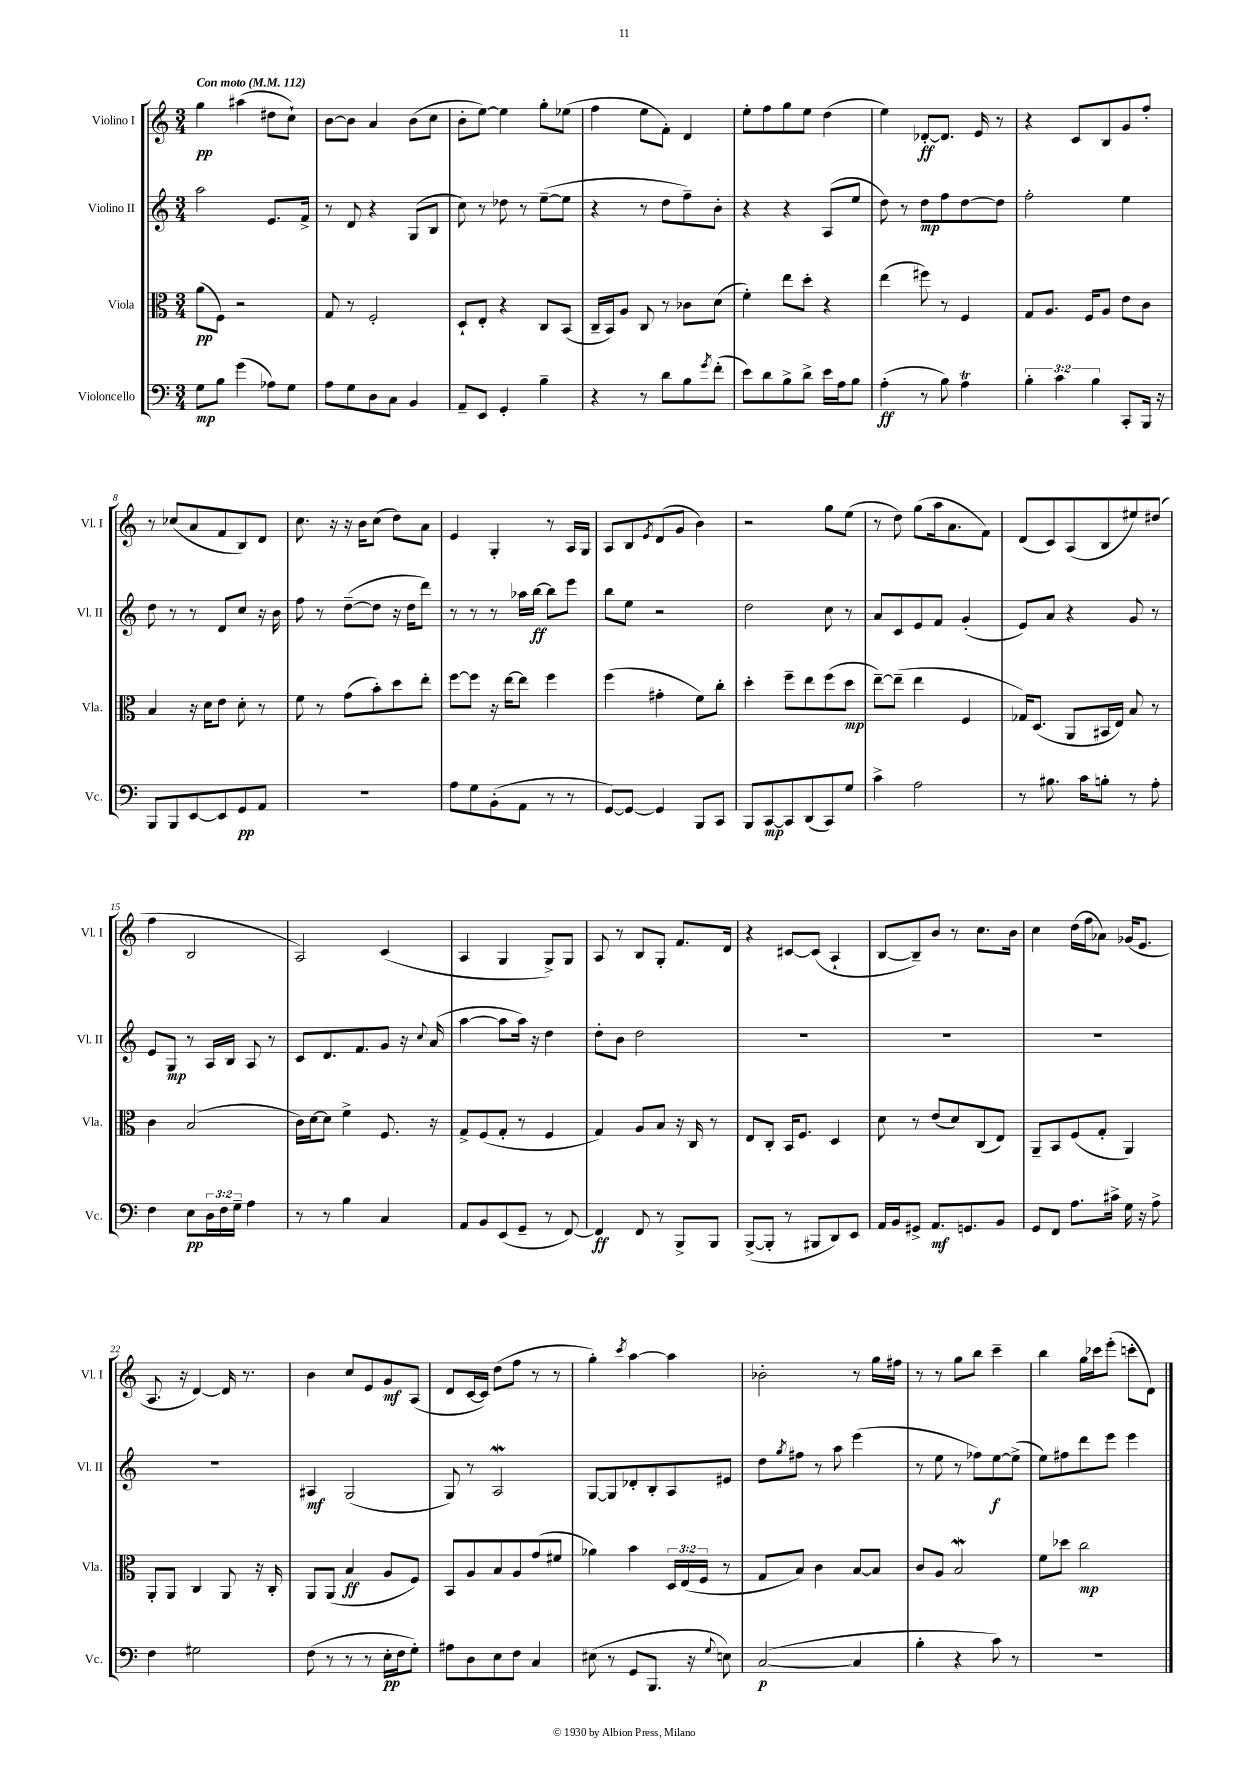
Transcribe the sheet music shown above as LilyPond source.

<<
\new StaffGroup <<
\new Staff = "s0" \with { instrumentName = "Violino I" shortInstrumentName = "Vl. I" } {
    \clef treble \key c \major \numericTimeSignature \time 3/4 \tempo "Con moto" 4 = 112
    g''4\pp ais''4( dis''8 c''8-!) |
    b'8~ b'8 a'4 b'8( c''8 |
    b'8-. e''8~) e''4 g''8-. ees''8( |
    f''4 e''8 f'8-.) d'4 |
    e''8-. f''8 g''8 e''8 d''4( |
    e''4) des'8~-.\ff des'8. e'16 r8 |
    r4 c'8 b8 g'8 f''8-. |
    r8 ces''8( a'8 f'8 b8) d'8 |
    c''8. r16 r16 b'16 c''8( d''8) a'8 |
    e'4 g4-. r8 a16 g16 |
    a8 b8 \acciaccatura { e'8 } d'8( g'8 b'4) |
    r2 g''8 e''8( |
    r8 d''8) g''8( a''16 a'8. f'8) |
    d'8( c'8) a8( b8 eis''8) dis''8( |
    f''4 b2 |
    a2) c'4( |
    a4 g4 g8->) g8 |
    a8 r8 b8 g8-. f'8. d'16 |
    r4 cis'8~ cis'8( a4-! |
    b8~ b8--) b'8 r8 c''8. b'16 |
    c''4 d''16( f''16 aes'8) ges'16( e'8. |
    a8. r16 d'4~) d'16 r8. |
    b'4 c''8 e'8 g'8\mf a8( |
    d'8 c'16~ c'16) d''8( f''8 r8 r8 |
    g''4-.) \acciaccatura { c'''8 } a''4~ a''4 |
    bes'2-. r8 g''16 fis''16 |
    r8 r8 g''8 b''8 c'''4-- |
    b''4 g''16 ces'''16 e'''8-.( c'''8-. d'8) \bar "|." |
}
\new Staff = "s1" \with { instrumentName = "Violino II" shortInstrumentName = "Vl. II" } {
    \clef treble \key c \major \numericTimeSignature \time 3/4
    a''2 e'8. f'16-> |
    r8 d'8 r4 g8( b8 |
    c''8) r8 des''8 r8 e''8~--( e''8 |
    r4 r8 d''8 f''8--) b'8-. |
    r4 r4 a8( e''8 |
    d''8) r8 d''8\mp f''8 d''8~ d''8 |
    f''2-. e''4 |
    d''8 r8 r8 d'8 c''8 r16 b'16 |
    f''8 r8 d''8~--( d''8 r16 d''16 d'''8) |
    r8 r8 r8 aes''16 b''16~\ff b''8 e'''8 |
    b''8 e''8 r2 |
    d''2 c''8 r8 |
    a'8 c'8 e'8 f'8 g'4-.( |
    e'8) a'8 r4 g'8 r8 |
    e'8 g8\mp r8 a16 b16 a8 r8 |
    c'8 d'8. f'8. g'8 r16 \appoggiatura { c''8 } a'16( |
    a''4~ a''8 a''16) r16 d''4 |
    d''8-. b'8 d''2 |
    R2. |
    R2. |
    R2. |
    R2. |
    ais4\mf g2( |
    g8) r8 a2\mordent |
    g8~ g8 des'8-. b8-. a8 eis'8 |
    d''8 \acciaccatura { g''8 } fis''8 r8 a''8 e'''4( |
    r8 e''8 r8 fes''8) e''8~\f e''8->( |
    e''8) fis''8 d'''8 e'''8 e'''4 \bar "|." |
}
\new Staff = "s2" \with { instrumentName = "Viola" shortInstrumentName = "Vla." } {
    \clef alto \key c \major \numericTimeSignature \time 3/4 \override Staff.TupletNumber.text = #tuplet-number::calc-fraction-text
    a'8\pp( f8) r2 |
    g8 r8 f2-. |
    d8-! e8-. r4 c8 b,8( |
    c16-- b,16) a8 c8 r8 ces'8 d'8( |
    f'4-.) e''8 d''8-. r4 |
    e''4( fis''8) r8 f4 |
    g8 a8. f16 a8 e'8 c'8 |
    b4 r16 d'16 e'8 d'8-. r8 |
    f'8 r8 g'8( b'8-.) d''8 e''8-. |
    f''8~ f''8 r16 e''16~ e''8 f''4 |
    f''4( gis'4-. f'8) c''8-. |
    d''4-. f''8-- e''8 f''8( d''8\mp |
    e''8~--) e''8--( e''4 f4 |
    ges16) d8.( a,8 bis,16 e16) b8 r8 |
    c'4 b2( |
    c'16) d'16~ d'8 f'4-> f8. r16 |
    g8-> f8( g8-. r8 f4 |
    g4) a8 b8 r16 c16 r8 |
    e8 c8-. b,16 f8. d4 |
    d'8 r8 e'8( d'8) c8( e8) |
    a,8-- b,8 f8( g8-. a,4) |
    a,8-. a,8 c4 a,8 r16 c16-. |
    a,8 a,8( b4\ff a8 f8) |
    b,8 a8 b8 a8 g'8( fis'8 |
    aes'4) b'4 \tuplet 3/2 { d16 e16( f16 } r8 |
    g8 b8) c'4 b8~ b8 |
    c'8 a8 b2\mordent |
    f'8 des''8 c''2\mp \bar "|." |
}
\new Staff = "s3" \with { instrumentName = "Violoncello" shortInstrumentName = "Vc." } {
    \clef bass \key c \major \numericTimeSignature \time 3/4 \override Staff.TupletNumber.text = #tuplet-number::calc-fraction-text
    g8\mp b8 g'4( aes8) g8 |
    a8 g8 d8 c8 b,4 |
    a,8-- e,8 g,4-. b4-- |
    r4 r8 d'8 b8 \acciaccatura { g'8 } f'8-.( |
    e'8) d'8 b8-> d'8-> e'16 a16 b8 |
    a4-.\ff( r8 b8) a4\trill |
    \tuplet 3/2 { b4-. c'4 b4 } c,8-. b,,16 r16 |
    b,,8 b,,8 e,8~ e,8 g,8\pp a,8 |
    R2. |
    a8 g8 b,8-.( a,8 r8 r8 |
    g,8~) g,8~ g,4 b,,8 c,8 |
    b,,8 c,8~\mp c,8 d,8( c,8) g8 |
    c'4-> a2 |
    r8 bis8. c'16 b8-. r8 a8-. |
    f4 e8\pp \tuplet 3/2 { d16 f16 g16-- } a4 |
    r8 r8 b4 c4 |
    a,8 b,8 e,8( g,8-- r8 f,8~) |
    f,4\ff f,8 r8 b,,8-> b,,8 |
    b,,8~->( b,,8-. r8 bis,,8 d,8) e,8 |
    a,16 b,16 gis,8-> a,8.\mf g,8. b,8 |
    g,8 f,8 a8. cis'16-> g16 r16 a8-> |
    f4 gis2 |
    f8( r8 r8 r8 e16-.\pp f16 g8-.) |
    ais8 d8 e8 f8 c4 |
    eis8( r8 g,8 b,,8. r16 \appoggiatura { g8 } e8) |
    c2~\p( c4 |
    b4-. r4 c'8) r8 |
    R2. \bar "|." |
}
>>
>>
